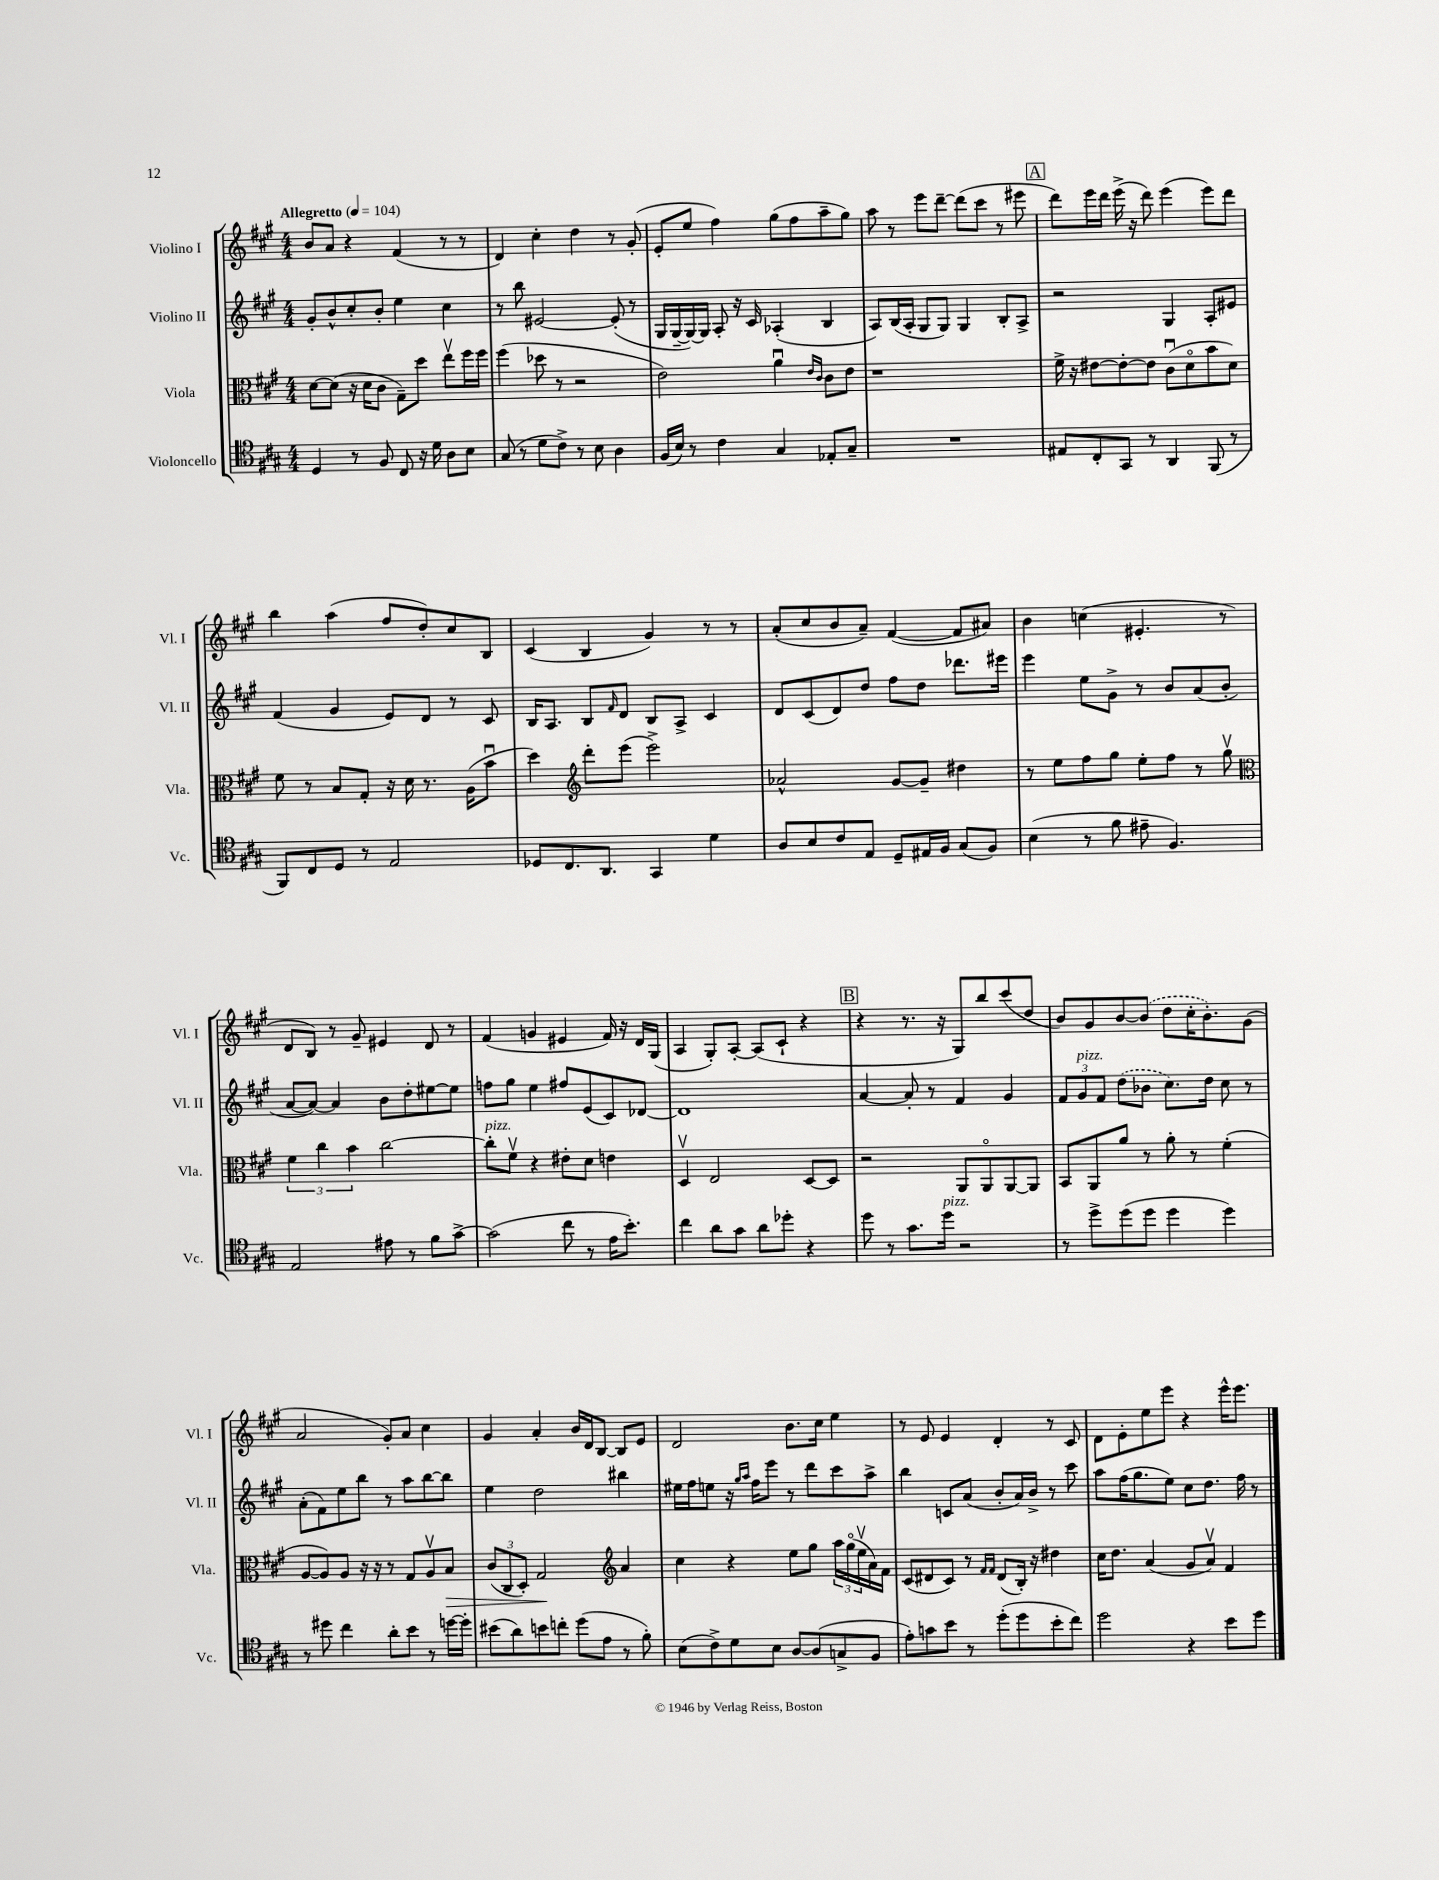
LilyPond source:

<<
\new StaffGroup <<
\new Staff = "s0" \with { instrumentName = "Violino I" shortInstrumentName = "Vl. I" } {
    \clef treble \key a \major \numericTimeSignature \time 4/4 \tempo "Allegretto" 4 = 104
    b'8 a'8 r4 fis'4( r8 r8 |
    d'4) cis''4-. d''4 r8 gis'8-.( |
    e'8-. e''8 fis''4) gis''8( fis''8 a''8-- gis''8) |
    a''8 r8 e'''8 d'''8~-- d'''8( cis'''8 r8 eis'''8 |
    \mark \markup { \box "A" } d'''8) e'''16 d'''16 e'''16->( r16 d'''8) e'''4( e'''8) d'''8 |
    b''4 a''4( fis''8 d''8-.) cis''8 b8 |
    cis'4( b4 gis'4) r8 r8 |
    a'8-.( cis''8 b'8 a'8--) fis'4~( fis'8 ais'8) |
    b'4 c''4( eis'4.-. r8 |
    d'8 b8) r8 gis'8-- eis'4 d'8 r8 |
    fis'4( g'4 eis'4 fis'16) r16 d'16 gis16( |
    a4 gis8-.) a8~-. a8( cis'8-! r4 |
    \mark \markup { \box "B" } r4 r8. r16 gis8) b''8 cis'''8( d''8 |
    b'8) gis'8 b'8~ \once \slurDashed b'8( d''8 cis''16-. b'8.-.) gis'8( |
    a'2 gis'8-.) a'8 cis''4 |
    gis'4 a'4-. b'16 d'16 b8~ b8 e'8 |
    d'2 b'8. cis''16 e''4 |
    r8 e'8 e'4 d'4-. r8 cis'8 |
    d'8 e'8-. e''8 e'''8 r4 e'''16-^ e'''8. \bar "|." |
}
\new Staff = "s1" \with { instrumentName = "Violino II" shortInstrumentName = "Vl. II" } {
    \clef treble \key a \major \numericTimeSignature \time 4/4
    gis'8-. b'8-^ cis''8-. b'8-. e''4 cis''4 |
    r8 b''8 eis'2~ eis'8-.( r8 |
    gis16 gis16~-- gis16~) gis16 a8-. r16 cis'16 aes4-.( b4 |
    a8) b16( a16-. gis8 gis8) gis4 b8-. a8-> |
    \mark \markup { \box "A" } r2 gis4 a8-. eis'8 |
    fis'4( gis'4 e'8) d'8 r8 cis'8 |
    b16 a8. b8 \grace { fis'16 } d'8 b8 a8-> cis'4 |
    d'8 cis'8( d'8) d''8 fis''8 d''8 des'''8. eis'''16 |
    e'''4 e''8 gis'8-> r8 b'8 a'8( b'8-. |
    a'8~ a'8~) a'4 b'8 d''8-. eis''8~ eis''8 |
    f''8 gis''8 e''4 fis''8 e'8( cis'8) des'8~ |
    des'1 |
    \mark \markup { \box "B" } a'4~ a'8-. r8 fis'4 gis'4 |
    \tuplet 3/2 { fis'8 gis'8^\markup { \italic "pizz." } fis'8 } \once \slurDashed d''8( bes'8 cis''8.) d''16 cis''8 r8 |
    a'8-.( fis'8) e''8 b''8 r8 a''8 b''8~ b''8 |
    e''4 d''2 bis''4 |
    eis''16 fis''16 e''8 r16 \grace { gis''16 a''16 } fis''16 e'''8 r8 d'''8 cis'''8 a''8-> |
    b''4 c'8 a'8( b'8-. a'16) b'16-> r8 cis'''8 |
    a''8 fis''16( gis''8. e''8) cis''8 d''8. fis''16 r8 \bar "|." |
}
\new Staff = "s2" \with { instrumentName = "Viola" shortInstrumentName = "Vla." } {
    \clef alto \key a \major \numericTimeSignature \time 4/4
    d'8~ d'8( r16 d'16 cis'8 gis8--) d''8 e''8\upbow fis''16 fis''16 |
    fis''4( des''8 r8 r2 |
    e'2) a'4\downbow \grace { e'16 cis'16 } cis'8 e'8 |
    r1 |
    \mark \markup { \box "A" } fis'16-> r16 eis'8~ eis'8~-. eis'8 cis'8\downbow( d'8\flageolet b'8 d'8) |
    fis'8 r8 b8 gis8-. r16 d'16 r8. a16( b'8\downbow |
    d''4) \clef treble d'''8-. e'''8( e'''2->) |
    aes'2-^ gis'8~ gis'8-- dis''4 |
    r8 e''8 fis''8 gis''8 e''8-. fis''8 r8 gis''8\upbow |
    \clef alto \tuplet 3/2 { fis'4 cis''4 b'4 } cis''2~ |
    cis''8-.^\markup { \italic "pizz." } fis'8\upbow r4 eis'8-. d'8 e'4 |
    d4\upbow e2 d8~ d8 |
    \mark \markup { \box "B" } r2 a,8 a,8\flageolet a,8~ a,8 |
    b,8 a,8 a'8 r8 a'8-. r8 fis'4-.( |
    a8~ a8) a8 r16 r16 r8 gis8 a8\upbow b8\> |
    \tuplet 3/2 { cis'8( cis8 d8-.) } gis2\! \clef treble a'4 |
    cis''4 r4 e''8 gis''8 \tuplet 3/2 { a''16 gis''16\flageolet( e''16\upbow } a'16) fis'16 |
    cis'8( dis'8 cis'8) r8 \grace { fis'16 fis'16 } dis'8( b16-.) r16 dis''4 |
    cis''16 d''8. a'4( gis'8 a'8\upbow) fis'4 \bar "|." |
}
\new Staff = "s3" \with { instrumentName = "Violoncello" shortInstrumentName = "Vc." } {
    \clef tenor \key a \major \numericTimeSignature \time 4/4
    d4 r8 fis8 cis8 r16 d'16 a8 b8 |
    gis8( r8 d'8 cis'8->) r8 b8 a4 |
    fis16( b16) r8 cis'4 gis4 ees8-. gis8-- |
    R1 |
    \mark \markup { \box "A" } eis8 cis8-. gis,8 r8 a,4 fis,8( r8 |
    fis,8) cis8 d8 r8 e2 |
    des8 cis8. a,8. gis,4 d'4 |
    a8 b8 cis'8 e8 d8-- eis16 fis16 gis8( fis8) |
    b4( r8 fis'8 eis'8-- fis4.) |
    e2 eis'8 r8 fis'8 gis'8~-> |
    gis'2( cis''8 r8 e'16 b'8.-.) |
    cis''4 a'8 gis'8 a'8 des''8-. r4 |
    \mark \markup { \box "B" } d''8 r8 gis'8. d''16^\markup { \italic "pizz." } r2 |
    r8 d''8-> d''8( d''8 d''4 d''4) |
    r8 dis''8 cis''4 a'8-. b'8 r8 d''16~ d''16-. |
    bis'8( a'8) b'8 c''8-. d''8( e'8 r8 fis'8-.) |
    b8( cis'8->) d'8 b8 a8~ a8( g8-> fis8 |
    e'8-.) g'8 b'8 r8 d''8-.( d''8 b'8-. cis''8) |
    d''2 r4 b'8 d''8 \bar "|." |
}
>>
>>
\layout { \context { \Score \remove "Bar_number_engraver" } }
